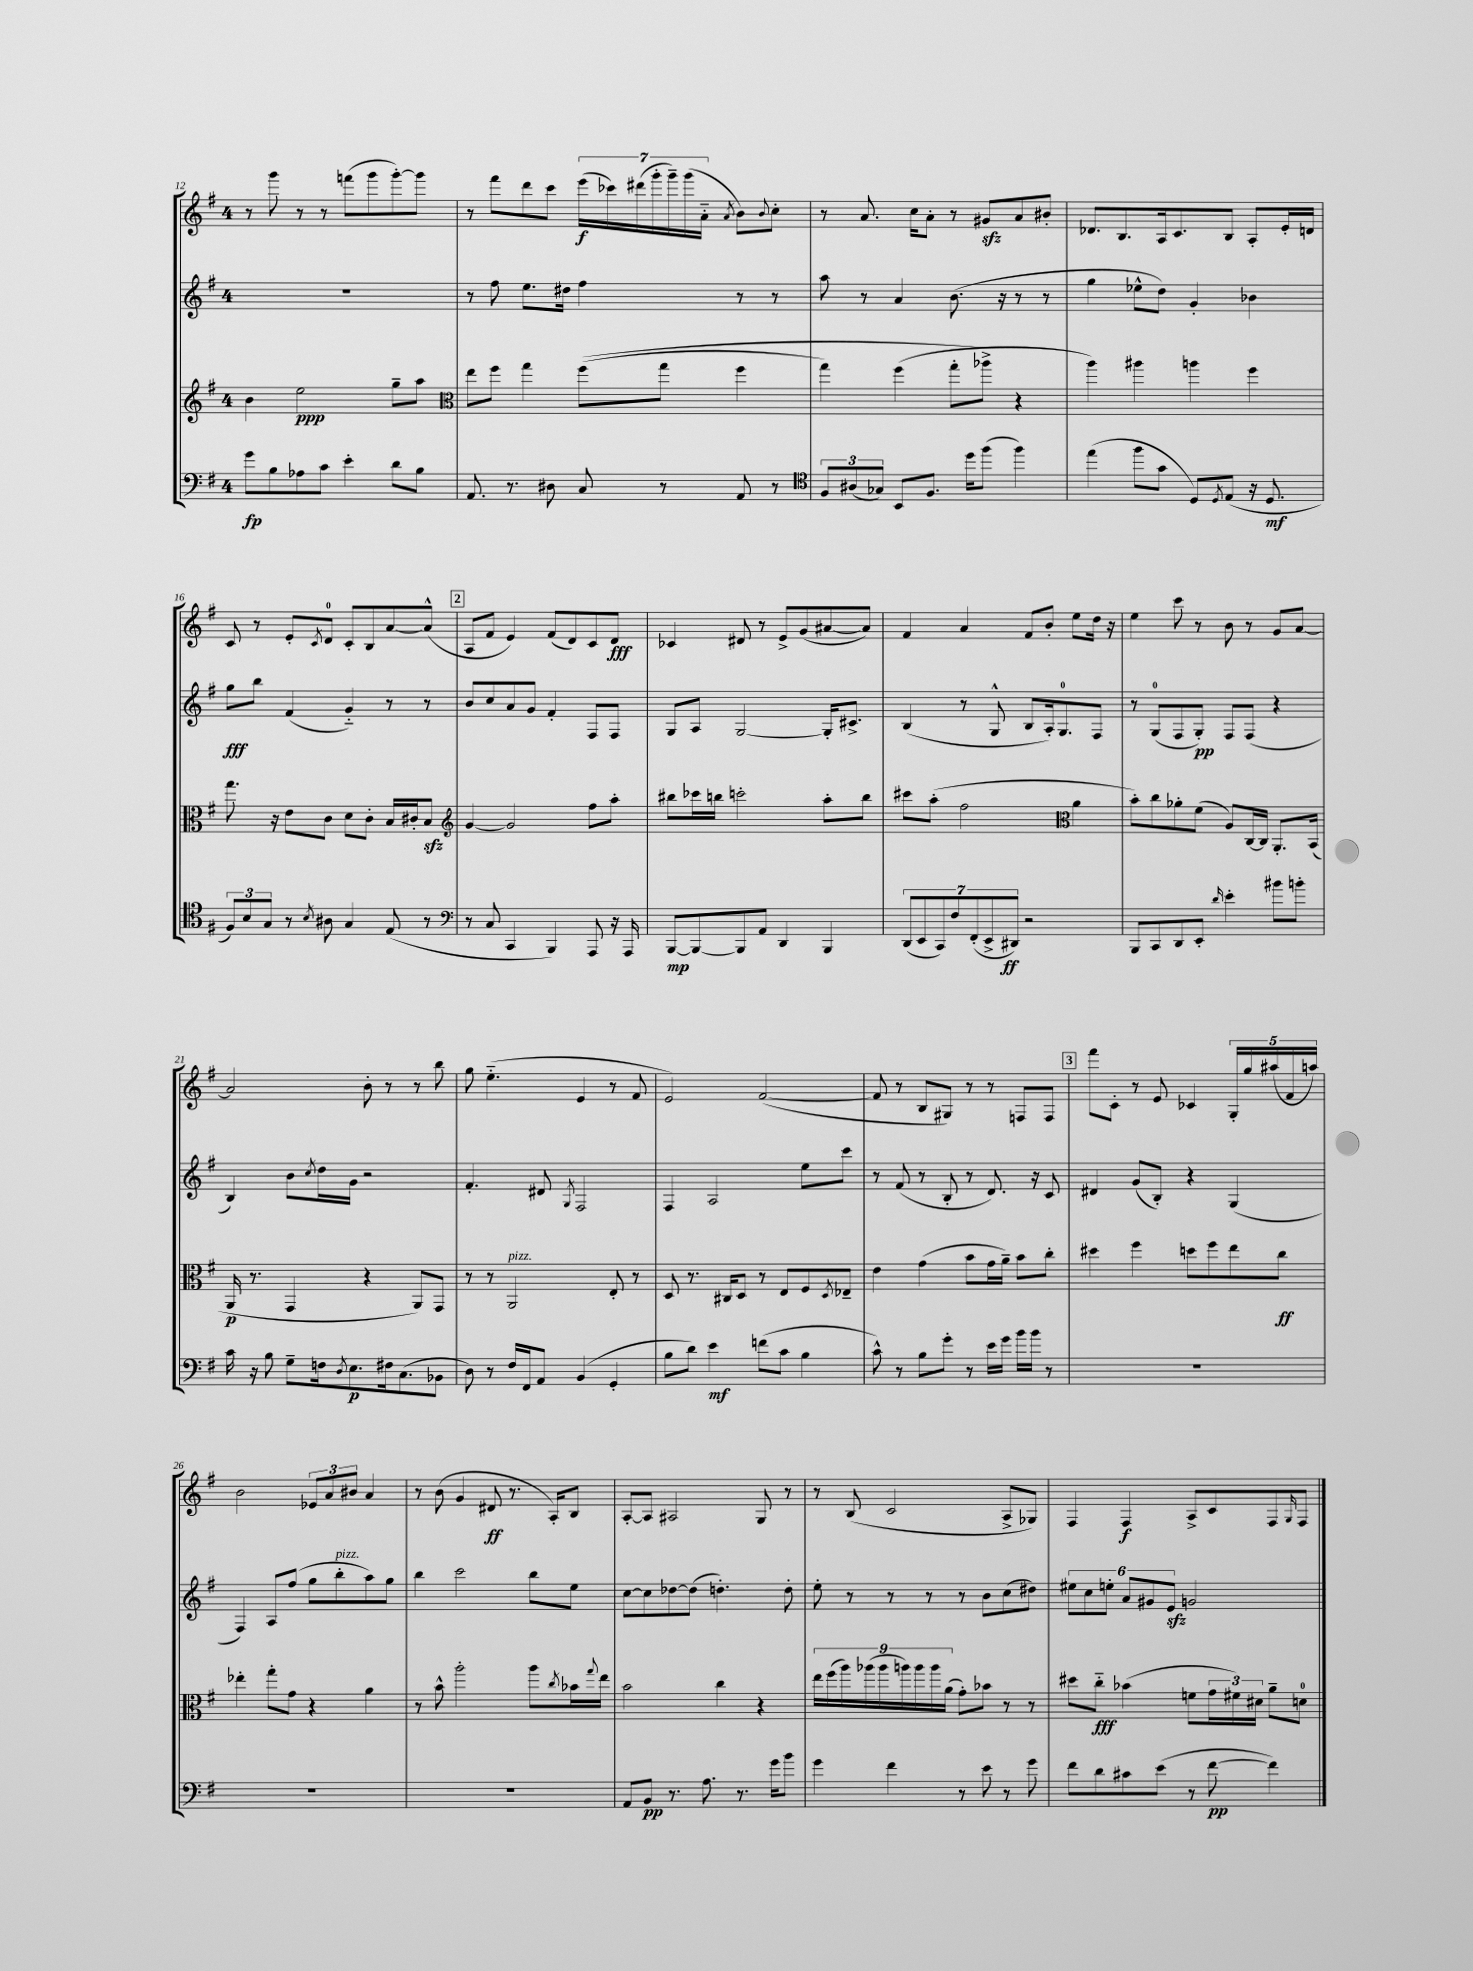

**kern	**dynam	**kern	**dynam	**kern	**dynam	**kern	**dynam
*part4	*part4	*part3	*part3	*part2	*part2	*part1	*part1
*staff4	*staff4	*staff3	*staff3	*staff2	*staff2	*staff1	*staff1
*clefF4	*	*clefG2	*	*clefG2	*	*clefG2	*
*k[f#]	*	*k[f#]	*	*k[f#]	*	*k[f#]	*
*M4/4	*	*M4/4	*	*M4/4	*	*M4/4	*
=12	=12	=12	=12	=12	=12	=12	=12
8g\L	fp	4b\	.	1r	.	8r	.
8B\	.	.	.	.	.	8ggg\	.
8A-X\	.	2ee\	ppp	.	.	8r	.
8c\J	.	.	.	.	.	8r	.
4e'\	.	.	.	.	.	(8fffn\L	.
.	.	.	.	.	.	8ggg\	.
8d\L	.	8gg~\L	.	.	.	[8ggg'\)	.
8B\J	.	8aa\J	.	.	.	8ggg\J]	.
=13	=13	=13	=13	=13	=13	=13	=13
*	*	*clefC3	*	*	*	*	*
8.AA/	.	8ee\L	.	8r	.	8r	.
.	.	8ff#\J	.	8ff#\	.	8fff#\L	.
8.r	.	.	.	.	.	.	.
.	.	4gg\	.	8.ee\L	.	8ddd\	.
8D#X\	.	.	.	.	.	8ccc\J	.
.	.	.	.	16dd#X\Jk	.	.	.
8C/	.	((8ff#\L	.	4ff#\	.	(28eee\LL	f
.	.	.	.	.	.	28ccc-X\)	.
.	.	.	.	.	.	(28ddd#X\	.
.	.	.	.	.	.	28ggg'\	.
8r	.	8gg\J	.	.	.	.	.
.	.	.	.	.	.	28ggg~\)	.
.	.	.	.	.	.	(28ggg\	.
.	.	.	.	.	.	28a\JJ	.
.	.	.	.	.	.	8qa/	.
8AA/	.	4ff#\	.	8r	.	8b\L)	.
.	.	.	.	.	.	8qqb/	.
8r	.	.	.	8r	.	8cc'\J	.
=14	=14	=14	=14	=14	=14	=14	=14
*clefC4	*	*	*	*	*	*	*
12F#/L	.	4gg\)	.	8aa\	.	8r	.
(12A#X/	.	.	.	.	.	.	.
.	.	.	.	8r	.	8.a/	.
12G-X/J)	.	.	.	.	.	.	.
8BB/L	.	(4ff#\	.	4a/	.	.	.
.	.	.	.	.	.	16cc\KL	.
8.F#/J	.	.	.	.	.	8a'\J	.
.	.	8gg'\L	.	(8.b\	.	8r	.
16dd\KL	.	.	.	.	.	.	.
(8ff#\J	.	8aa-X^\J)	.	.	.	8g#Xzz/L	.
.	.	.	.	16r	.	.	.
4ff#\)	.	4r	.	8r	.	8a/	.
.	.	.	.	8r	.	8b#X'/J	.
=15	=15	=15	=15	=15	=15	=15	=15
(4ee\	.	4aa\)	.	4gg\	.	8.d-X/L	.
.	.	.	.	.	.	8.B/	.
8ff#\L	.	4aa#X\	.	8ee-X^^\L	.	.	.
8g\J	.	.	.	8dd\J)	.	16A/k	.
.	.	.	.	.	.	8.c/	.
8D/L)	.	4aan\	.	4g'/	.	.	.
8qD/	.	.	.	.	.	.	.
(8E/J	.	.	.	.	.	8B/J	.
16r	.	4ff#\	.	4b-X\	.	8A'/L	.
8.D/	mf	.	.	.	.	.	.
.	.	.	.	.	.	16e'/L	.
.	.	.	.	.	.	16dn/JJ	.
!!LO:LB:g=z
=16	=16	=16	=16	=16	=16	=16	=16
12F#/L)	.	8.gg\	.	8gg\L	fff	8c/	.
12B/	.	.	.	.	.	.	.
.	.	.	.	8bb\J	.	8r	.
12G/J	.	.	.	.	.	.	.
.	.	16r	.	.	.	.	.
8r	.	8e\L	.	(4f#/	.	8e'/L	.
8qB/	.	.	.	.	.	8qc/	.
8A#X\	.	8c\J	.	.	.	8d/J	.
4G/	.	8d\L	.	4g/)	.	8c'/L	.
.	.	8c'\J	.	.	.	8B/	.
(8E/	.	16B/LL	.	8r	.	[8a/	.
.	.	16c#X'/J	.	.	.	.	.
8r	.	8Bzz/J	.	8r	.	(8a^^/J]	.
!!LO:REH:place=s1:t=2
=17	=17	=17	=17	=17	=17	=17	=17
*clefF4	*	*clefG2	*	*	*	*	*
8r	.	[4g/	.	8b/L	.	8A/L	.
8C/	.	.	.	8cc/	.	8f#/J	.
4CC/	.	2g/]	.	8a/	.	4e/)	.
.	.	.	.	8g/J	.	.	.
4BBB/)	.	.	.	4f#'/	.	(8f#/L	.
.	.	.	.	.	.	8d/)	.
8AAA/	.	8ff#\L	.	8F#/L	.	8c/	.
16r	.	8aa'\J	.	8F#/J	.	8d/J	fff
16AAA/	.	.	.	.	.	.	.
=18	=18	=18	=18	=18	=18	=18	=18
[8BBB/L	mp	8bb#X\L	.	8G/L	.	4c-X/	.
8BBB/_	.	16ccc-X\L	.	8A/J	.	.	.
.	.	16bbn\JJ	.	.	.	.	.
8BBB/]	.	2cccn'\	.	[2G/	.	8d#X/	.
8AA/J	.	.	.	.	.	8r	.
4DD/	.	.	.	.	.	8e^/L	.
.	.	.	.	.	.	(8g/	.
4BBB/	.	8aa'\L	.	16G'/KL]	.	[8a#X/	.
.	.	.	.	8.c#X^/J	.	.	.
.	.	8bb\J	.	.	.	8a#/J])	.
=19	=19	=19	=19	=19	=19	=19	=19
(14DD/L	.	8ccc#X\L	.	(4B/	.	4f#/	.
14EE/	.	.	.	.	.	.	.
.	.	(8aa'\J	.	.	.	.	.
14CC/)	.	.	.	.	.	.	.
14F#/	.	.	.	.	.	.	.
.	.	2ff#\	.	8r	.	4a/	.
(14FF#'/	.	.	.	.	.	.	.
14EE^/	.	.	.	.	.	.	.
.	.	.	.	8G^^/	.	.	.
14DD#X/J)	ff	.	.	.	.	.	.
2r	.	.	.	8B/L	.	8f#/L	.
.	.	.	.	16A'/k)	.	8b'/J	.
.	.	.	.	8.G/	.	.	.
*	*	*clefC3	*	*	*	*	*
.	.	4a\	.	.	.	8ee\L	.
.	.	.	.	8F#/J	.	16dd\Jk	.
.	.	.	.	.	.	16r	.
=20	=20	=20	=20	=20	=20	=20	=20
8BBB/L	.	8b'\L)	.	8r	.	4ee\	.
8CC/	.	8cc\	.	(8G/L	.	.	.
8DD/	.	8a-X'\	.	8F#/	.	8ccc\	.
8EE'/J	.	(8f#\J	.	8G'/J)	pp	8r	.
16qqd/	.	.	.	.	.	.	.
4e'\	.	8A/L)	.	8F#/L	.	8b\	.
.	.	[16C/L	.	(8F#/J	.	8r	.
.	.	16C/JJ]	.	.	.	.	.
8b#X\L	.	8.AA'/L	.	4r	.	8g/L	.
8bn'\J	.	.	.	.	.	[8a/J	.
.	.	(16BB/Jk	.	.	.	.	.
!!LO:LB:g=z
=21	=21	=21	=21	=21	=21	=21	=21
16c\	.	16AA/	p	4B/)	.	2a/]	.
16r	.	8.r	.	.	.	.	.
8B\	.	.	.	.	.	.	.
8G~\L	.	4GG/	.	8b\L	.	.	.
.	.	.	.	8qcc/	.	.	.
16Fn\k	.	.	.	16dd\L	.	.	.
8qD/	.	.	.	.	.	.	.
8.E\	p	.	.	16g\JJ	.	.	.
.	.	4r	.	2r	.	8b'\	.
16F#X\k	.	.	.	.	.	8r	.
(8.C\	.	.	.	.	.	.	.
.	.	8AA/L)	.	.	.	8r	.
8BB-X\J	.	8GG/J	.	.	.	8bb\	.
=22	=22	=22	=22	=22	=22	=22	=22
8D\)	.	8r	.	4.f#'/	.	8gg\	.
8r	.	8r	.	.	.	(4.ee\	.
!	!	!LO:TX:a:i:t=pizz.	!	!	!	!	!
16F#/LL	.	2AA/	.	.	.	.	.
16FF#/J	.	.	.	.	.	.	.
8AA/J	.	.	.	8d#X/	.	.	.
.	.	.	.	8qG/	.	.	.
(4BB/	.	.	.	2F#/	.	4e/	.
4GG'/	.	8E'/	.	.	.	8r	.
.	.	8r	.	.	.	8f#/	.
=23	=23	=23	=23	=23	=23	=23	=23
8B\L	.	8D/	.	4F#/	.	2e/)	.
8d\J)	.	8.r	.	.	.	.	.
4e\	mf	.	.	2A/	.	.	.
.	.	16C#X/KL	.	.	.	.	.
.	.	8D/J	.	.	.	.	.
(8fn\L	.	8r	.	.	.	([2f#/	.
8c\J	.	8E/L	.	.	.	.	.
4B\	.	8F#/	.	8ee\L	.	.	.
.	.	8qD/	.	.	.	.	.
.	.	8E-X~/J	.	8ccc\J	.	.	.
=24	=24	=24	=24	=24	=24	=24	=24
8c^^\)	.	4e\	.	8r	.	8f#/]	.
8r	.	.	.	(8f#/	.	8r	.
8B\L	.	(4g\	.	8r	.	8B/L	.
8g'\J	.	.	.	8B'/	.	8G#X/J)	.
8r	.	8b\L	.	8r	.	8r	.
16e\LL	.	16g\L	.	8.d/)	.	8r	.
16g\JJ	.	16a~\JJ)	.	.	.	.	.
16b\LL	.	8b\L	.	.	.	8Fn/L	.
16b\JJ	.	.	.	16r	.	.	.
8r	.	8cc'\J	.	8c/	.	8F/J	.
!!LO:REH:place=s1:t=3
=25	=25	=25	=25	=25	=25	=25	=25
1r	.	4dd#X\	.	4d#X/	.	8fff#\L	.
.	.	.	.	.	.	8c'\J	.
.	.	4ff#\	.	(8g/L	.	8r	.
.	.	.	.	8B'/J)	.	8e/	.
.	.	8ddn\L	.	4r	.	4c-X/	.
.	.	8ff#\	.	.	.	.	.
.	.	8ee\	.	(4G/	.	20G'/LL	.
.	.	.	.	.	.	20gg/	.
.	.	.	.	.	.	(20aa#X/	.
.	.	8cc\J	ff	.	.	.	.
.	.	.	.	.	.	20f#/	.
.	.	.	.	.	.	20aan/JJ)	.
!!LO:LB:g=z
=26	=26	=26	=26	=26	=26	=26	=26
1r	.	4ee-X'\	.	4F#/)	.	2b\	.
.	.	8gg'\L	.	8A/L	.	.	.
.	.	8g\J	.	(8ff#/J	.	.	.
.	.	4r	.	8gg\L	.	12e-X/L	.
.	.	.	.	.	.	12a/	.
!	!	!	!	!LO:TX:a:i:t=pizz.	!	!	!
.	.	.	.	8bb'\	.	.	.
.	.	.	.	.	.	12b#X/J	.
.	.	4a\	.	8aa\)	.	4a/	.
.	.	.	.	8gg\J	.	.	.
=27	=27	=27	=27	=27	=27	=27	=27
1r	.	8r	.	4bb\	.	8r	.
.	.	8b^^\	.	.	.	(8b\	.
.	.	2aa'\	.	2ccc\	.	4g/	.
.	.	.	.	.	.	8d#X/	ff
.	.	.	.	.	.	8.r	.
.	.	8aa\L	.	8bb\L	.	.	.
.	.	.	.	.	.	16A'/KL)	.
.	.	8qcc/	.	.	.	.	.
.	.	16b-X\L	.	8ee\J	.	8B/J	.
.	.	8qqgg/	.	.	.	.	.
.	.	16ee\JJ	.	.	.	.	.
=28	=28	=28	=28	=28	=28	=28	=28
8AA/L	.	2b\	.	[8cc\L	.	[8A'/L	.
8BB/J	pp	.	.	8cc\]	.	8A/J]	.
8.r	.	.	.	[8dd-X\	.	2A#X/	.
.	.	.	.	(8dd-\J]	.	.	.
8.A\	.	.	.	.	.	.	.
.	.	4cc\	.	4.ddn'\)	.	.	.
8.r	.	.	.	.	.	.	.
.	.	4r	.	.	.	8G/	.
16g\KL	.	.	.	.	.	.	.
8b\J	.	.	.	8dd'\	.	8r	.
=29	=29	=29	=29	=29	=29	=29	=29
4g\	.	18ee\LL	.	8ee'\	.	8r	.
.	.	(18ff#\	.	.	.	.	.
.	.	18aa\)	.	.	.	.	.
.	.	.	.	8r	.	(8B/	.
.	.	(18aa-X\	.	.	.	.	.
.	.	18aa-\	.	.	.	.	.
4f#\	.	.	.	8r	.	2c/	.
.	.	18aan\)	.	.	.	.	.
.	.	18aa\	.	.	.	.	.
.	.	.	.	8r	.	.	.
.	.	18aa\	.	.	.	.	.
.	.	(18a\JJ	.	.	.	.	.
8r	.	8g'\L)	.	8r	.	.	.
8e\	.	8b-X\J	.	8b\L	.	.	.
8r	.	8r	.	(8cc\	.	8A^/L	.
8g\	.	8r	.	8dd#X\J)	.	8G-X/J)	.
=30	=30	=30	=30	=30	=30	=30	=30
8f#\L	.	8dd#X\L	.	12ee#X\L	.	4F#/	.
.	.	.	.	12cc\	.	.	.
8d\	.	8cc\J	fff	.	.	.	.
.	.	.	.	12een'\J	.	.	.
8c#X\	.	(4b-X\	.	12a/L	.	4F#/	f
.	.	.	.	12g#X/	.	.	.
(8e\J	.	.	.	.	.	.	.
.	.	.	.	12ezz/J	.	.	.
8r	.	8fn\L	.	2gn/	.	8A^/L	.
[8f#\	pp	24g\L	.	.	.	8c/	.
.	.	24f#X\)	.	.	.	.	.
.	.	24d#X\JJ	.	.	.	.	.
4f#\])	.	8a~\L	.	.	.	8F#/	.
.	.	.	.	.	.	16qqG/	.
.	.	8dn\J	.	.	.	8F#/J	.
==	==	==	==	==	==	==	==
*-	*-	*-	*-	*-	*-	*-	*-
